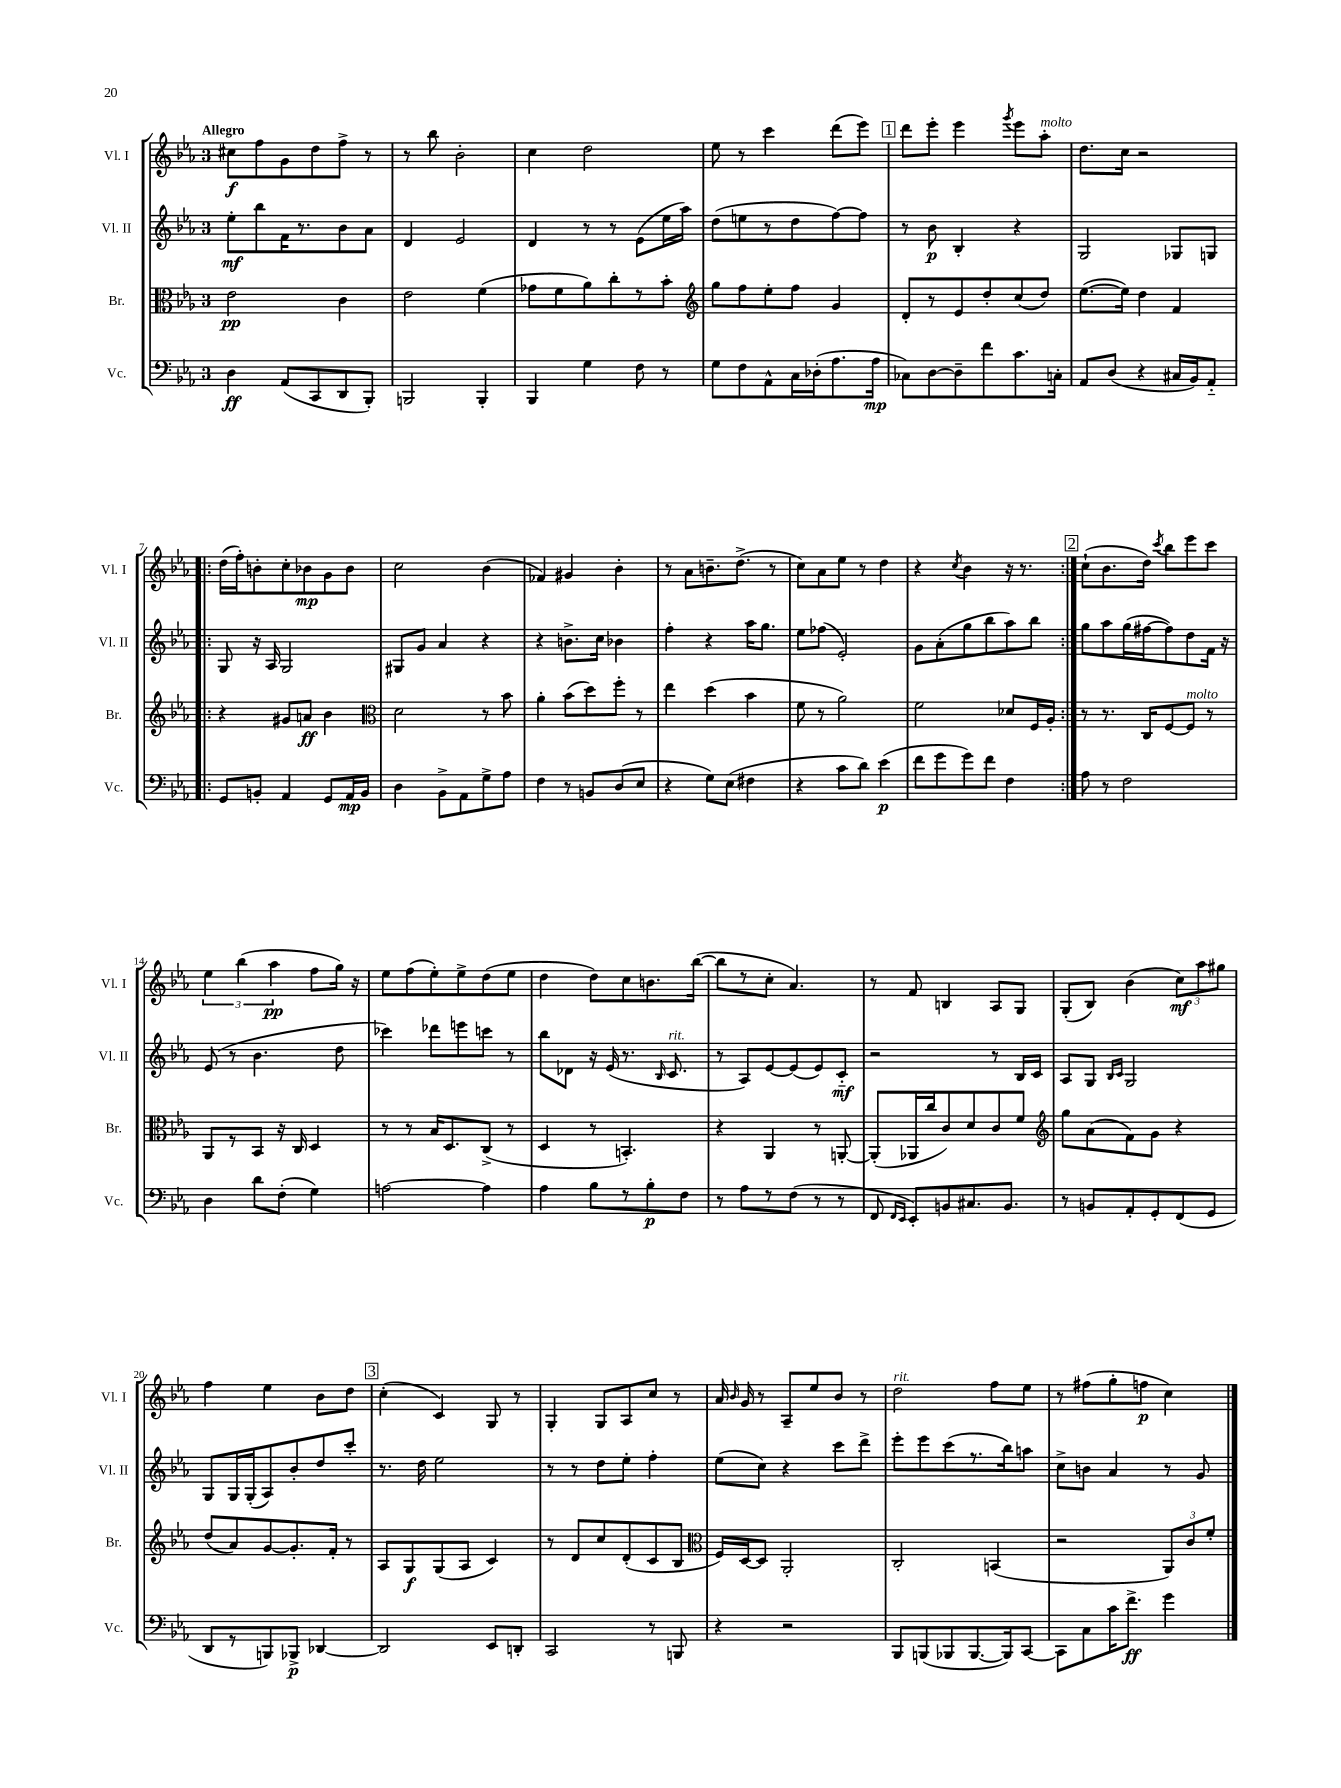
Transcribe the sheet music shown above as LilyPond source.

<<
\new StaffGroup <<
\new Staff = "s0" \with { instrumentName = "Vl. I" shortInstrumentName = "Vl. I" } {
    \clef treble \key ees \major \once \override Staff.TimeSignature.style = #'single-digit \time 3/4 \tempo "Allegro"
    \autoBeamOff cis''8[\f f''8 g'8 d''8 f''8]-> r8 |
    r8 bes''8 bes'2-. |
    c''4 d''2 |
    ees''8 r8 c'''4 d'''8[( ees'''8]) |
    \mark \markup { \box "1" } d'''8[ ees'''8]-. ees'''4 \acciaccatura { g'''8 } ees'''8[ aes''8]-.^\markup { \italic "molto" } |
    d''8.[ c''16] r2 |
    \repeat volta 2 { d''16[( f''16-.) b'8-. c''8-. bes'8\mp g'8 bes'8] |
    c''2 bes'4( |
    fes'4) gis'4 bes'4-. |
    r8 aes'8[ b'8.-- d''8.]->( r8 |
    c''8[) aes'8 ees''8] r8 d''4 |
    r4 \acciaccatura { c''8 } bes'4 r16 r8. | }
    \mark \markup { \box "2" } c''8[-!( bes'8. d''16]) \acciaccatura { c'''8 } bes''8[ ees'''8 c'''8] |
    \tuplet 3/2 { ees''4 bes''4( aes''4\pp } f''8[ g''16]) r16 |
    ees''8[ f''8( ees''8-.) ees''8-> d''8( ees''8] |
    d''4 d''8[) c''8 b'8. bes''16]~( |
    bes''8[ r8 c''8]-. aes'4.) |
    r8 f'8 b4 aes8[ g8] |
    g8[-.( bes8]) bes'4( \tuplet 3/2 { c''8[\mf) aes''8 gis''8] } |
    f''4 ees''4 bes'8[ d''8] |
    \mark \markup { \box "3" } c''4-.( c'4) g8 r8 |
    g4-. g8[ aes8 c''8] r8 |
    aes'16 \grace { bes'16 } g'16 r8 aes8[-- ees''8 bes'8] r8 |
    d''2^\markup { \italic "rit." } f''8[ ees''8] |
    r8 fis''8[( g''8-. f''8]\p c''4) \bar "|." |
}
\new Staff = "s1" \with { instrumentName = "Vl. II" shortInstrumentName = "Vl. II" } {
    \clef treble \key ees \major \once \override Staff.TimeSignature.style = #'single-digit \time 3/4
    \autoBeamOff ees''8[-.\mf bes''8 f'16 r8. bes'8 aes'8] |
    d'4 ees'2 |
    d'4 r8 r8 ees'8[( ees''16 aes''16]) |
    d''8[( e''8 r8 d''8 f''8~) f''8] |
    \mark \markup { \box "1" } r8 bes'8\p bes4-. r4 |
    g2 ges8[ g8] |
    \repeat volta 2 { g8 r16 aes16 g2 |
    gis8[ g'8] aes'4 r4 |
    r4 b'8.[-> c''16] bes'4 |
    f''4-. r4 aes''16[ g''8.] |
    ees''8[ fes''8]( ees'2-.) |
    g'8[ aes'8-.( g''8 bes''8 aes''8) bes''8] | }
    \mark \markup { \box "2" } g''8[ aes''8 g''16( fis''16~ fis''8) d''8 f'16] r16 |
    ees'8( r8 bes'4. d''8 |
    ces'''4) des'''8[ e'''8 c'''8] r8 |
    bes''8[ des'8] r16 ees'16( r8. \grace { bes16 } c'8.^\markup { \italic "rit." } |
    r8 aes8[) ees'8~ ees'8( ees'8) c'8]-_\mf |
    r2 r8 bes16[ c'16] |
    aes8[ g8] \grace { bes16[ c'16] } g2 |
    g8[ g16 g16-.( aes8) bes'8-. d''8 c'''8]-. |
    \mark \markup { \box "3" } r8. d''16 ees''2 |
    r8 r8 d''8[ ees''8]-. f''4-. |
    ees''8[( c''8]) r4 c'''8[ d'''8]-> |
    ees'''8[-. ees'''8 c'''8( r8. bes''16) a''8] |
    c''8[-> b'8] aes'4 r8 g'8 \bar "|." |
}
\new Staff = "s2" \with { instrumentName = "Br." shortInstrumentName = "Br." } {
    \clef alto \key ees \major \once \override Staff.TimeSignature.style = #'single-digit \time 3/4
    \autoBeamOff ees'2\pp c'4 |
    ees'2 f'4( |
    ges'8[ f'8 aes'8) c''8-. r8 bes'8]-. |
    \clef treble g''8[ f''8 ees''8-. f''8] g'4 |
    \mark \markup { \box "1" } d'8[-. r8 ees'8 d''8-. c''8( d''8]) |
    ees''8.[~( ees''16]) d''4 f'4 |
    \repeat volta 2 { r4 gis'8[ a'8]\ff bes'4 |
    \clef alto d'2 r8 bes'8 |
    aes'4-. bes'8[( d''8) f''8]-. r8 |
    ees''4 d''4( bes'4 |
    f'8 r8 aes'2) |
    f'2 des'8[ f16 aes16]-. | }
    \mark \markup { \box "2" } r8 r8. c16[ f8~ f8]^\markup { \italic "molto" } r8 |
    aes,8[ r8 bes,8] r16 c16 d4 |
    r8 r8 bes16[ d8. c8]->( r8 |
    d4 r8 b,4.-.) |
    r4 aes,4 r8 a,8~-. |
    a,8[-.( aes,16 c''16 c'8) d'8 c'8 f'8] |
    \clef treble g''8[ aes'8( f'8) g'8] r4 |
    d''8[( aes'8) g'8~ g'8.-. f'16]-. r8 |
    \mark \markup { \box "3" } aes8[ g8\f g8( aes8] c'4) |
    r8 d'8[ c''8 d'8-.( c'8 bes8] |
    \clef alto f16[) d16~ d8] aes,2-. |
    c2-. b,4( |
    r2 \tuplet 3/2 { aes,8[) c'8 f'8]-. } \bar "|." |
}
\new Staff = "s3" \with { instrumentName = "Vc." shortInstrumentName = "Vc." } {
    \clef bass \key ees \major \once \override Staff.TimeSignature.style = #'single-digit \time 3/4
    \autoBeamOff d4\ff aes,8[( c,8 d,8 bes,,8]-.) |
    b,,2 b,,4-. |
    bes,,4 g4 f8 r8 |
    g8[ f8 aes,8-^ c16 des16-.( aes8. aes16]\mp |
    \mark \markup { \box "1" } ces8[) d8~ d8-- f'8 c'8. c16]-. |
    aes,8[ d8]( r4 cis16[ bes,16) aes,8]-_ |
    \repeat volta 2 { g,8[ b,8]-. aes,4 g,8[ aes,16\mp b,16] |
    d4 bes,8[-> aes,8 g8-> aes8] |
    f4 r8 b,8[ d8( ees8] |
    r4 g8[) ees8]( fis4 |
    r4 c'8[ d'8]) ees'4\p( |
    f'8[ g'8 g'8) f'8] f4 | }
    \mark \markup { \box "2" } aes8 r8 f2 |
    d4 d'8[ f8]-.( g4) |
    a2~ a4 |
    aes4 bes8[ r8 bes8-.\p f8] |
    r8 aes8[ r8 f8]( r8 r8 |
    f,8 \grace { f,16[ ees,16] } ees,8[-.) b,8 cis8. b,8.] |
    r8 b,8[ aes,8-. g,8-. f,8( g,8] |
    d,8[ r8 b,,8) bes,,8]->\p des,4~ |
    \mark \markup { \box "3" } des,2 ees,8[ d,8]-. |
    c,2 r8 b,,8 |
    r4 r2 |
    bes,,8[ b,,8( bes,,8 bes,,8.~ bes,,16) c,8]~ |
    c,8[ c8 c'16 f'8.]->\ff g'4 \bar "|." |
}
>>
>>
